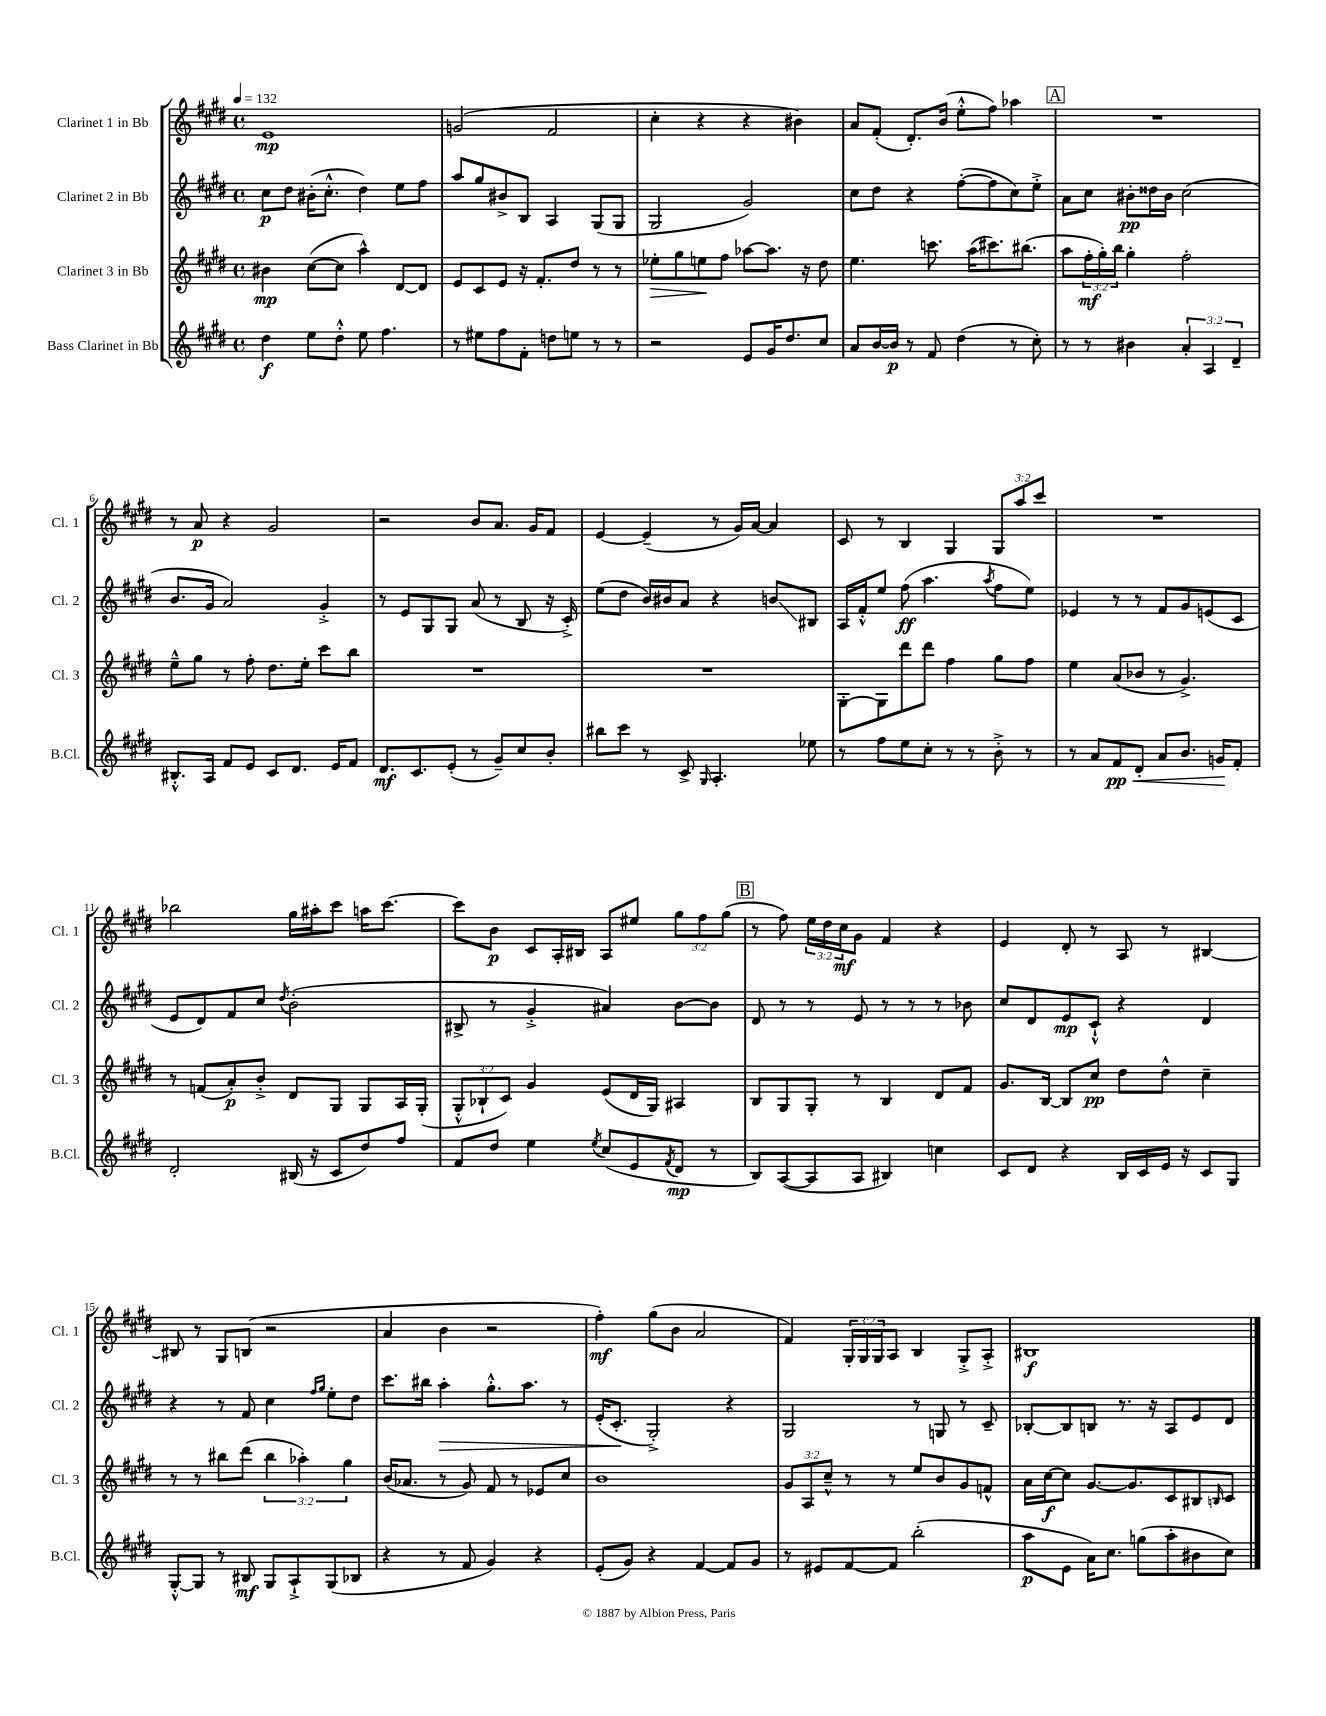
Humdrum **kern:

**kern	**kern	**kern	**kern
*staff4	*staff3	*staff2	*staff1
*clefG2	*clefG2	*clefG2	*clefG2
*k[f#c#g#d#]	*k[f#c#g#d#]	*k[f#c#g#d#]	*k[f#c#g#d#]
*M4/4	*M4/4	*M4/4	*M4/4
*met(c)	*met(c)	*met(c)	*met(c)
*MM132	*MM132	*MM132	*MM132
4dd#\	4b#\	8cc#\L	1e
.	.	8dd#\J	.
8ee\L	([8cc#\L	(16b#'\LK	.
.	.	8.cc#'^^\J	.
8dd#'^^\J	8cc#\]J	.	.
8ee\	4aa^^\)	4dd#\)	.
4.ff#\	.	.	.
.	[8d#/L	8ee\L	.
.	8d#/]J	8ff#\J	.
=	=	=	=
8r	8e/L	8aa/L	(2g/
8ee#\L	8c#/	8gg#/	.
8ff#\	8e/J	8b#^/	.
8f#'\J	16r	8B/J	.
.	8.f#'/L	.	.
8dd\L	.	4A/	2f#/
8ee\J	8dd#/J	.	.
8r	8r	(8G#/L	.
8r	8r	8G#/J	.
=	=	=	=
2r	8ee-'\L	2G#/	4cc#'\
.	8gg#\	.	.
.	8ee\	.	4r
.	8ff#\J	.	.
8e/L	[8aa-\L	2g#/)	4r
16g#/K	8.aa-\]J	.	.
8.dd#/	.	.	.
.	.	.	4b#\)
.	16r	.	.
8cc#/J	8dd#\	.	.
=	=	=	=
8a/L	4.ee\	8cc#\L	8a/L
[16b/L	.	8dd#\J	(8f#'/J
16b/]JJ	.	.	.
8r	.	4r	8.d#'/L)
8f#/	8.ccc\	.	.
.	.	.	(16b/Jk
(4dd#\	.	([8ff#'\L	8ee'^^\L
.	(16aa\LK	.	.
.	8.ccc#\)	8ff#\]	8ff#\J)
8r	.	8cc#\)	4aa-\
.	(8.bb#\J	.	.
8cc#'\)	.	8ee'^\J	.
=	=	=	=
8r	8aa\L	8a\L	1r
8r	24ff#'\L	8cc#\J	.
.	24gg#'\)	.	.
.	24bb\JJ	.	.
4b#\	4gg#'\	8b#'\L	.
.	.	16dd##\L	.
.	.	16b#\JJ	.
6a'/	2ff#'\	(2cc#\	.
6A/	.	.	.
6d#~/	.	.	.
=	=	=	=
8.B#'^^/L	8ee~^^\L	8.b/L	8r
.	8gg#\J	.	8a/
16A/Jk	.	16g#/Jk	.
8f#/L	8r	2a/)	4r
8e/J	8ff#'\	.	.
8c#/L	8.dd#\L	.	2g#/
8.d#/J	.	.	.
.	16ee'\Jk	.	.
.	8ccc#\L	4g#'^/	.
16e/LK	.	.	.
8f#/J	8bb\J	.	.
=	=	=	=
8.d#/L	1r	8r	2r
.	.	8e/L	.
8.c#/	.	.	.
.	.	8G#/	.
(8e'/J	.	8G#/J	.
8r	.	(8a/	8b/L
8g#~/L)	.	8r	8.a/J
8cc#/	.	8B/	.
.	.	.	16g#/LK
8b'/J	.	16r	8f#/J
.	.	16c#'^/)	.
=	=	=	=
8bb#\L	1r	(8ee\L	[4e/
8ccc#\J	.	8dd#\J	.
8r	.	16b/LL)	(4e~/]
.	.	16b#/J	.
8c#^/	.	8a/J	.
16qqG#/	.	.	.
4.A'/	.	4r	8r
.	.	.	16g#/LL)
.	.	.	[16a/JJ
.	.	8b/L	4a/]
8ee-\	.	8B#/J	.
=	=	=	=
8r	[8G#'\L	16A/LL	8c#/
.	.	16f#'^^/J	.
8ff#\L	8G#\]	8ee/J	8r
8ee\	8ddd#\	(8ff#\	4B/
8cc#'\J	8ddd#\J	4.aa\	.
8r	4ff#\	.	4G#/
8r	.	.	.
.	.	8qaa/	.
8b'^\	8gg#\L	8ff#\L	12G#/L
.	.	.	12aa/
8r	8ff#\J	8ee\J)	.
.	.	.	12ccc#/J
=	=	=	=
8r	4ee\	4e-/	1r
8a/L	.	.	.
8f#/	(8a/L	8r	.
8d#'/J	8b-/J	8r	.
8a/L	8r	8f#/L	.
8.b/J	4.g#^/)	8g#/	.
.	.	(8e/	.
16g/LK	.	.	.
8f#'/J	.	8c#/J	.
=	=	=	=
2d#'/	8r	8e/L	2bb-\
.	(8f/L	8d#/)	.
.	8a'/)	8f#/	.
.	8b'^/J	8cc#/J	.
.	.	8qdd#/	.
(16B#/	8d#/L	(2b'\	16gg#\LL
16r	.	.	16aa#'\J
8c#/L	8G#/J	.	8ccc#\J
8dd#/)	8G#/L	.	16aa\LK
.	.	.	[8.ccc#\J
8ff#/J	16A/L	.	.
.	(16G#'/JJ	.	.
=	=	=	=
8f#/L	12G#'^^/L	8B#^/	8ccc#\]L
.	12B-`/	.	.
8dd#/J	.	8r	8b\J
.	12c#/J)	.	.
4ee\	4g#/	4g#'^/	8c#/L
.	.	.	16A'/L
.	.	.	16B#/JJ
8qee/	.	.	.
(8cc#/L	(8e/L	4a#/)	8A/L
8e/	16d#/L	.	8ee#/J
.	16G#/JJ)	.	.
8qf#/	.	.	.
8d#/J	4A#/	[8b\L	12gg#\L
.	.	.	12ff#\
8r	.	8b\]J	.
.	.	.	(12gg#\J
=	=	=	=
8B/L)	8B/L	8d#/	8r
([8A/	8G#/	8r	8ff#\)
8A/]	8G#'/J	8r	24ee\LL
.	.	.	24dd#\
.	.	.	24cc#\J
8A/J	8r	8e/	8g#\J
4B#/)	4B/	8r	4f#/
.	.	8r	.
4cc\	8d#/L	8r	4r
.	8f#/J	8b-\	.
=	=	=	=
8c#/L	8.g#/L	8cc#/L	4e/
8d#/J	.	8d#/	.
.	[16B/Jk	.	.
4r	8B/]L	8e/	8d#'/
.	8cc#/J	8c#`^^/J	8r
16B/LL	8dd#\L	4r	8A/
16c#/	.	.	.
16e/JJ	8dd#^^\J	.	8r
16r	.	.	.
8c#/L	4cc#~\	4d#/	[4B#/
8G#/J	.	.	.
=	=	=	=
[8G#'^^/L	8r	4r	8B#/]
8G#/]J	8r	.	8r
8r	8bb#\L	8r	8G#/L
8B#/	(8ddd#\J	8f#/	(8B/J
8G#/L	6bb#\	4cc#\	2r
8A`^/	.	.	.
.	6aa-'\)	.	.
.	.	16qqff#/LL	.
.	.	16qqgg#/JJ	.
(8G#/	.	8ee'\L	.
.	6gg#\	.	.
8B-/J	.	8dd#\J	.
=	=	=	=
4r	(16b/LK	8.ccc#\L	4a/
.	8.a-/J	.	.
.	.	16bb#\Jk	.
8r	8r	4aa'\	4b\
8f#/	8g#/)	.	.
4g#/)	8f#/	8.gg#'^^\L	2r
.	8r	.	.
.	.	8.aa\J	.
4r	8e-/L	.	.
.	8cc#/J	8r	.
=	=	=	=
(8e'/L	1b	(16e'/LK	4ff#'\)
.	.	8.c#'/J	.
8g#/J)	.	.	.
4r	.	2G#'^/)	(8gg#\L
.	.	.	8b\J
[4f#/	.	.	2a/
8f#/]L	.	4r	.
8g#/J	.	.	.
=	=	=	=
8r	12g#/L	2G#/	4f#/)
.	12A/	.	.
8e#/L	.	.	.
.	12cc#~^^/J	.	.
[8f#/	8r	.	24G#'/LL
.	.	.	24G#/
.	.	.	24G#/J
8f#/]J	8r	.	8A/J
(2bb'\	8ee/L	8r	4B/
.	8b/	8G/	.
.	8g#/	8r	8G#'^/L
.	8f^^/J	8c#~/	8A'^/J
=	=	=	=
8aa\L	16a\LL	[8B-'/L	1B#
.	[16cc#\J	.	.
8e\J	8cc#\]J	8B-/]	.
16a\LK)	[8.g#/L	8B/J	.
8.cc#\J	.	.	.
.	.	8.r	.
.	8.g#/]	.	.
(8gg\L	.	.	.
.	.	16r	.
8aa'\	8c#/	8A/L	.
8b#\	8B#/	8e/	.
.	16qqB/	.	.
8cc#\J)	8c#/J	8d#/J	.
==	==	==	==
*-	*-	*-	*-
